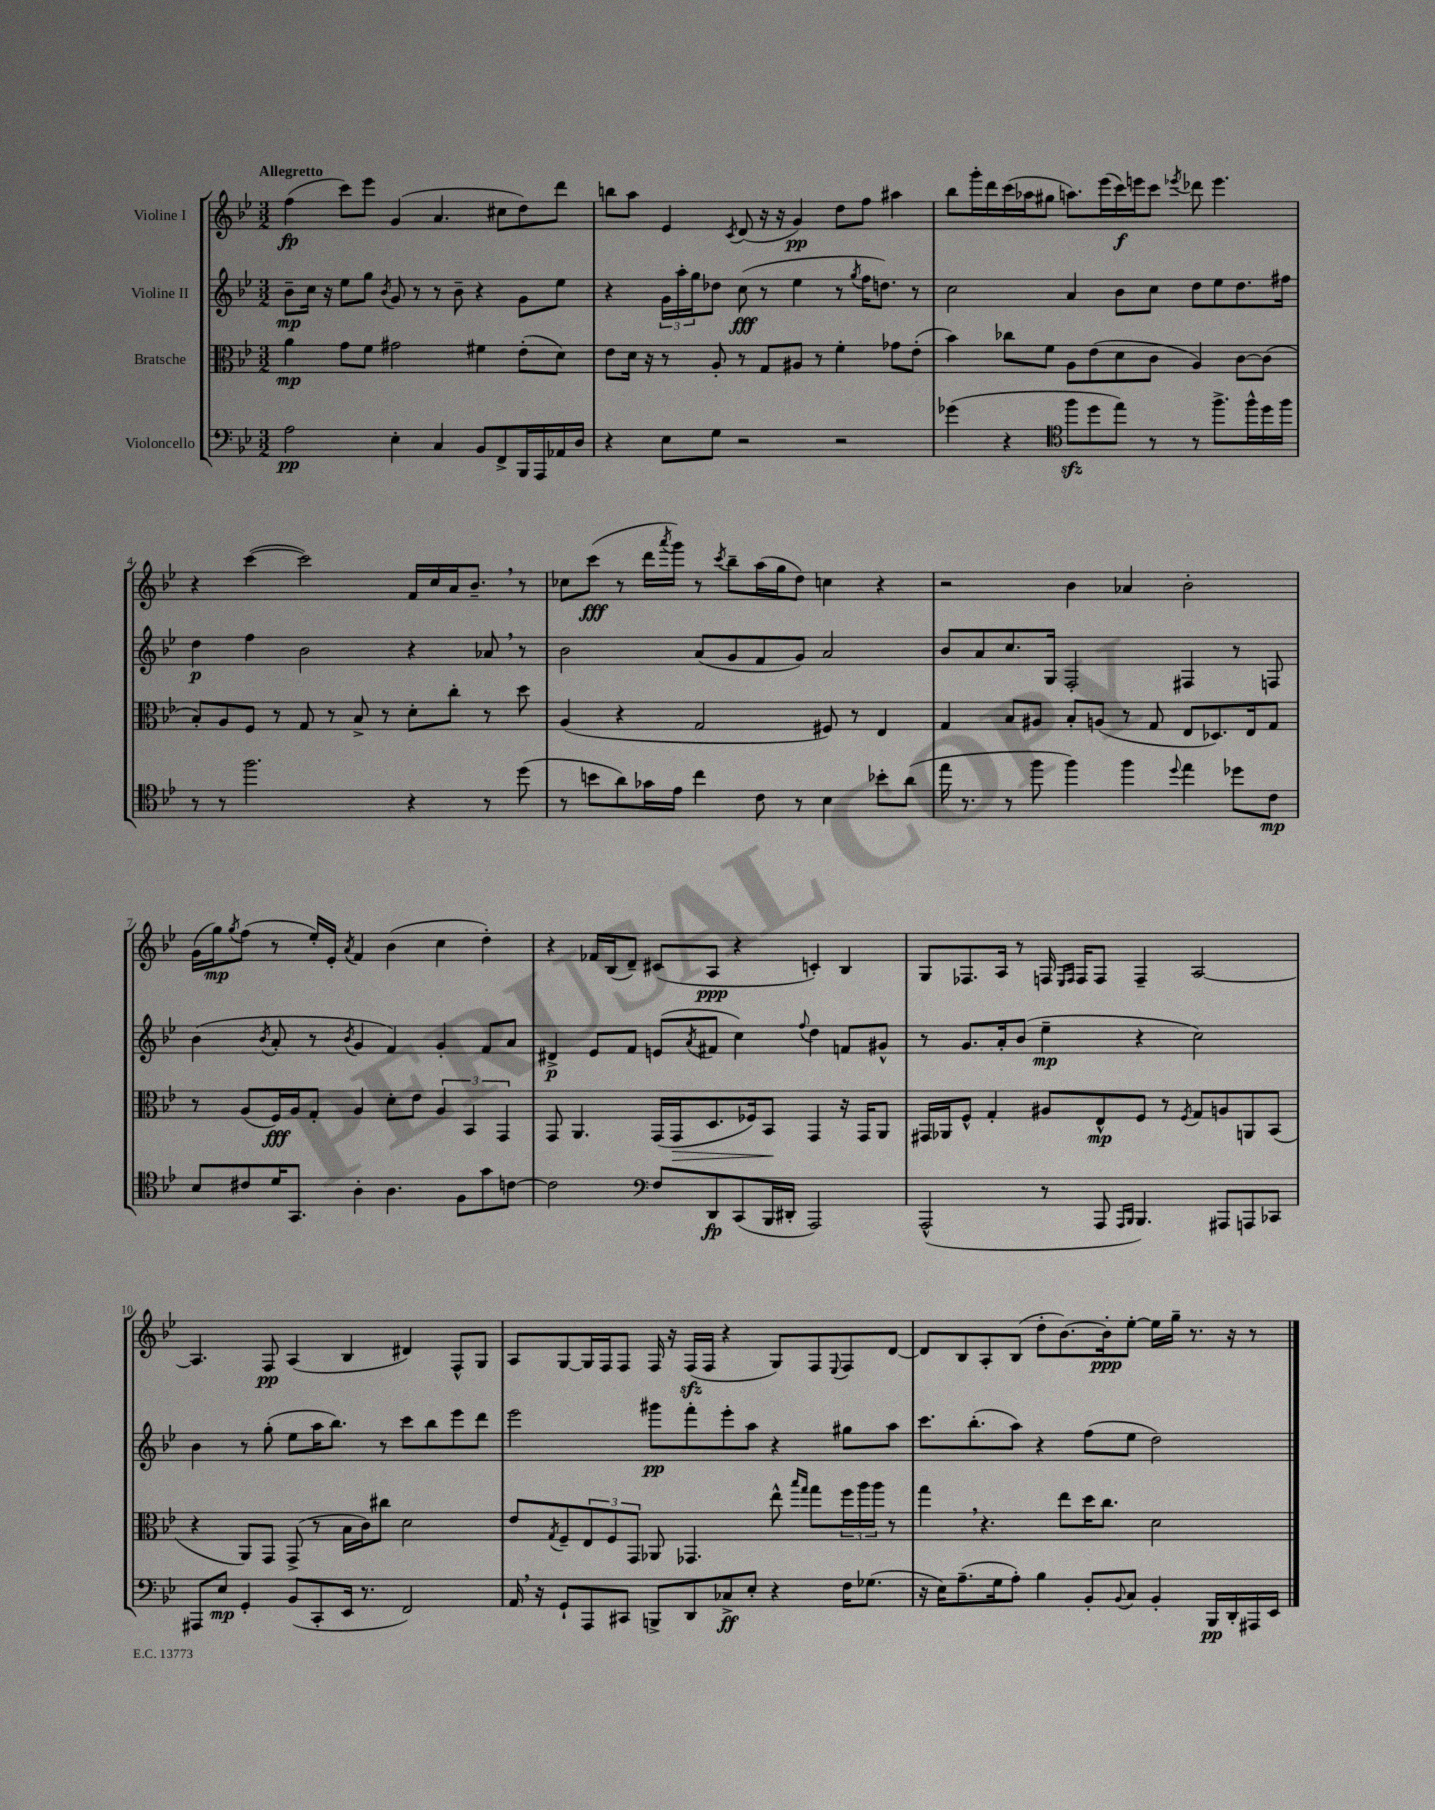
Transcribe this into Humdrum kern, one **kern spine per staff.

**kern	**kern	**kern	**kern
*staff4	*staff3	*staff2	*staff1
*clefF4	*clefC3	*clefG2	*clefG2
*k[b-e-]	*k[b-e-]	*k[b-e-]	*k[b-e-]
*M3/2	*M3/2	*M3/2	*M3/2
2A\	4a\	8b-~\L	(4ff\
.	.	16cc\Jk	.
.	.	16r	.
.	8g\L	8ee-\L	8ccc\L)
.	8f\J	8gg\J	8eee-\J
.	.	8qb-/	.
4E-'\	2g#\	8g/	(4g/
.	.	8r	.
4C/	.	8r	4.a/
.	.	8b-~\	.
8BB-/L	4f#\	4r	.
8FF^/	.	.	8cc#\L
16BBB-/L	(8e-'\L	8g\L	8dd\)
16AAA/	.	.	.
16AA-/	8d\J)	8ee-\J	8ddd\J
16D/JJ	.	.	.
=	=	=	=
4r	8e-\L	4r	8bb\L
.	16d\Jk	.	8aa\J
.	16r	.	.
8E-\L	8r	24g\LL	4e-/
.	.	24aa'\	.
.	.	24gg\J	.
8G\J	8A'/	8dd-\J	.
.	.	.	8qc/
2r	8r	(8cc\	(8d/
.	8G/L	8r	16r
.	.	.	16r
.	8A#/J	4ee-\	4g/)
.	8r	.	.
2r	4f'\	8r	8dd\L
.	.	8qgg/	.
.	.	16ff\LK	8ff\J
.	.	8.dd\J)	.
.	8g-\L	.	4aa#\
.	(8e-'\J	8r	.
=	=	=	=
(4g-\	4b-\)	2cc\	8bb-\L
.	.	.	16ggg'\L
.	.	.	16ddd\
4r	8cc-\L	.	(16ccc\
.	.	.	16aa-\J
.	8f\J	.	8gg#\J
*clefC4	*	*	*
8ff\L	8A\L	4a/	8.aa\L)
8dd\	(8e-\	.	.
.	.	.	(16eee-\L
8ee-\J)	8d\	8b-\L	16ccc\)
.	.	.	16eee\J
8r	8c\J	8cc\J	8ccc\J
.	.	.	8qeee-/
8r	4A/)	8dd\L	8ddd-\
8.ff^\L	.	8ee-\	4.eee-\
.	[8c\L	8.dd\	.
16ff^^\L	.	.	.
16dd\	(8c\]J	.	.
16ff\JJ	.	16ff#\Jk	.
=	=	=	=
8r	8B-'/L)	4dd\	4r
8r	8A/	.	.
2.ff\	8F/J	4ff\	([4ccc\
.	8r	.	.
.	8G/	2b-\	2ccc\])
.	8r	.	.
.	8B-^/	.	.
.	8r	.	.
4r	8d'\L	4r	16f/LL
.	.	.	16cc/
.	8cc'\J	.	16a/J
.	.	.	8.b-~/J
8r	8r	8a-/	.
(8dd\	8dd\	8r	8r
=	=	=	=
8r	(4A/	2b-\	8cc-\L
8b\L	.	.	(8ccc\J
8a\)	4r	.	8r
16g-\L	.	.	16ddd\LL
.	.	.	8qaaa/
16e-\JJ	.	.	16ggg\JJ)
4cc\	2G/	(8a/L	8r
.	.	.	8qccc/
.	.	8g/	8bb-~\L
8c\	.	8f/	(16aa\L
.	.	.	16gg\J
8r	.	8g/J)	8dd\J)
4B-\	8F#/)	2a/	4cc\
.	8r	.	.
8b-'\L	4E-/	.	4r
(8a\J	.	.	.
=	=	=	=
16ee-\	4G/	8b-/L	2r
8.r	.	.	.
.	.	8a/	.
8r	8B-/L	8.cc/	.
8ff\	8A#/J	.	.
.	.	16G/Jk	.
4ff\)	8B-'/L	2F'/	4b-\
.	(8A/J	.	.
4ff\	8r	.	4a-/
.	8G/	.	.
8qqdd/	.	.	.
4ee-\	8E-/L	4F#/	2b-'\
.	8.D-/)	.	.
8dd-\L	.	8r	.
.	16E-/k	.	.
8c\J	8G/J	8F/	.
=	=	=	=
8B-/L	8r	(4b-\	(16g\LL
.	.	.	16gg\J)
.	.	.	8qgg/
8c#/	(8A/L	.	(8ff\J
.	.	8qb-/	.
16d/K	16F/L)	8a'/	8r
8.GG/J	16A/J	.	.
.	8G'/J	8r	16ee-'/LL)
.	.	.	16e-'/JJ
.	.	8qb-/	8qa/
4A'\	4A/	4g/	4f/
4.A\	8d'\L	4f/)	(4b-\
.	8e-\J	.	.
.	6A/	4g'/	4cc\
8F\L	.	.	.
.	6BB-/	.	.
8g\	.	8f/L	4dd'\)
.	6GG/	.	.
[8c\J	.	8a/J	.
=	=	=	=
2c\]	8GG/	4d#^/	4r
.	4.AA/	.	.
.	.	8e-/L	16f-/LL
.	.	.	(16B-/J
.	.	8f/J	8d~/J)
*clefF4	*	*	*
8F/L	(16GG/LL	(8e/L	(8c#/L
.	16GG/J	.	.
.	.	8qa/	.
8DD/	8.D/	8f#/J	8A/J
(8CC/	.	4cc\)	4r
.	16F-/k)	.	.
16BBB-/L	8BB-/J	.	.
16DD#'/JJ	.	.	.
.	.	8qqff/	.
2AAA/)	4GG/	4dd\	4c'/)
.	16r	8f/L	4B-/
.	16GG/LK	.	.
.	8AA/J	8g#^^/J	.
=	=	=	=
(2AAA^^/	16GG#/LL	8r	8G/L
.	16AA-/J	.	.
.	8F^^/J	8.g/L	8.F-/
.	4G'/	.	.
.	.	16a'/k	16A/Jk
.	.	(8b-/J	8r
8r	8A#/L	4ee-~\	16F/
.	.	.	16qqE-/LL
.	.	.	16qqF/JJ
.	.	.	16F/LK
8AAA/	8E-^^/	.	8F/J
16qqAAA/LL	.	.	.
16qqBBB-/JJ	.	.	.
4.BBB-/)	8F/J	4r	4F~/
.	8r	.	.
.	8qF/	.	.
.	8G/L	2cc\)	[2A/
8AAA#/L	8A/	.	.
8AAA/	8AA/	.	.
8CC-/J	(8BB-/J	.	.
=	=	=	=
8AAA#/L	4r	4b-\	4.A/]
8E-/J	.	.	.
4GG'/	8AA/L)	8r	.
.	8GG/J	(8gg'\	8F/
(8BB-/L	(8GG^/	8ee-\L	(4A/
8CC'/	8r	16aa\K	.
.	.	8.bb-\J)	.
16EE-/Jk	16B-\LL	.	4B-/
8.r	16c\J)	.	.
.	8cc#\J	8r	.
2FF/)	2d\	8ccc\L	4d#/)
.	.	8bb-\	.
.	.	8eee-\	8F^^/L
.	.	8ddd\J	8G/J
=	=	=	=
16AA/	8e-/L	2eee-\	8A/L
16r	.	.	.
.	8qG/	.	.
8GG`/L	8F~/	.	[8G/
8AAA/	12E-/	.	16G/]L
.	.	.	16F/J
.	12F/	.	.
8CC#/J	.	.	8F/J
.	12GG/J	.	.
8BBB^/L	8AA-/	8ggg#\L	16F/
.	.	.	16r
8DD/	4.GG-/	8fff'\	(16F/LL
.	.	.	16F/JJ
8C-^/	.	8eee-'\	4r
8E-'/J	.	8aa\J	.
4r	8ee-^^\	4r	8G/L)
.	16qqbb-/LL	.	.
.	16qqgg/JJ	.	.
.	8gg\L	.	8F/
.	.	.	8qqE-/
16F\LK	24ff\L	8gg#\L	8F/
.	24aa\	.	.
(8.G-\J	.	.	.
.	24aa\JJ	.	.
.	8r	8aa\J	[8d/J
=	=	=	=
16r	4gg\	8.ccc\L	8d/]L
16E-\LK)	.	.	.
(8.A~\	.	.	8B-/
.	.	(8.bb-'\	.
.	4.r	.	8A'/
16G\k	.	.	.
8A'\J)	.	8aa\J)	(8B-/J
4B-\	.	4r	8dd'\L
.	8ee-\L	.	[8.b-\)
8BB-'/L	16dd\K	(8ff\L	.
.	8.cc\J	.	16b-'\]k
8qqBB-/	.	.	.
8C/J	.	8ee-\J	[8ee-'\J
4BB-'/	2d\	2dd\)	16ee-\]LL
.	.	.	16gg~\JJ
.	.	.	8.r
16BBB-/LL	.	.	.
16DD'/	.	.	16r
16AAA#/	.	.	8r
16EE-/JJ	.	.	.
==	==	==	==
*-	*-	*-	*-
